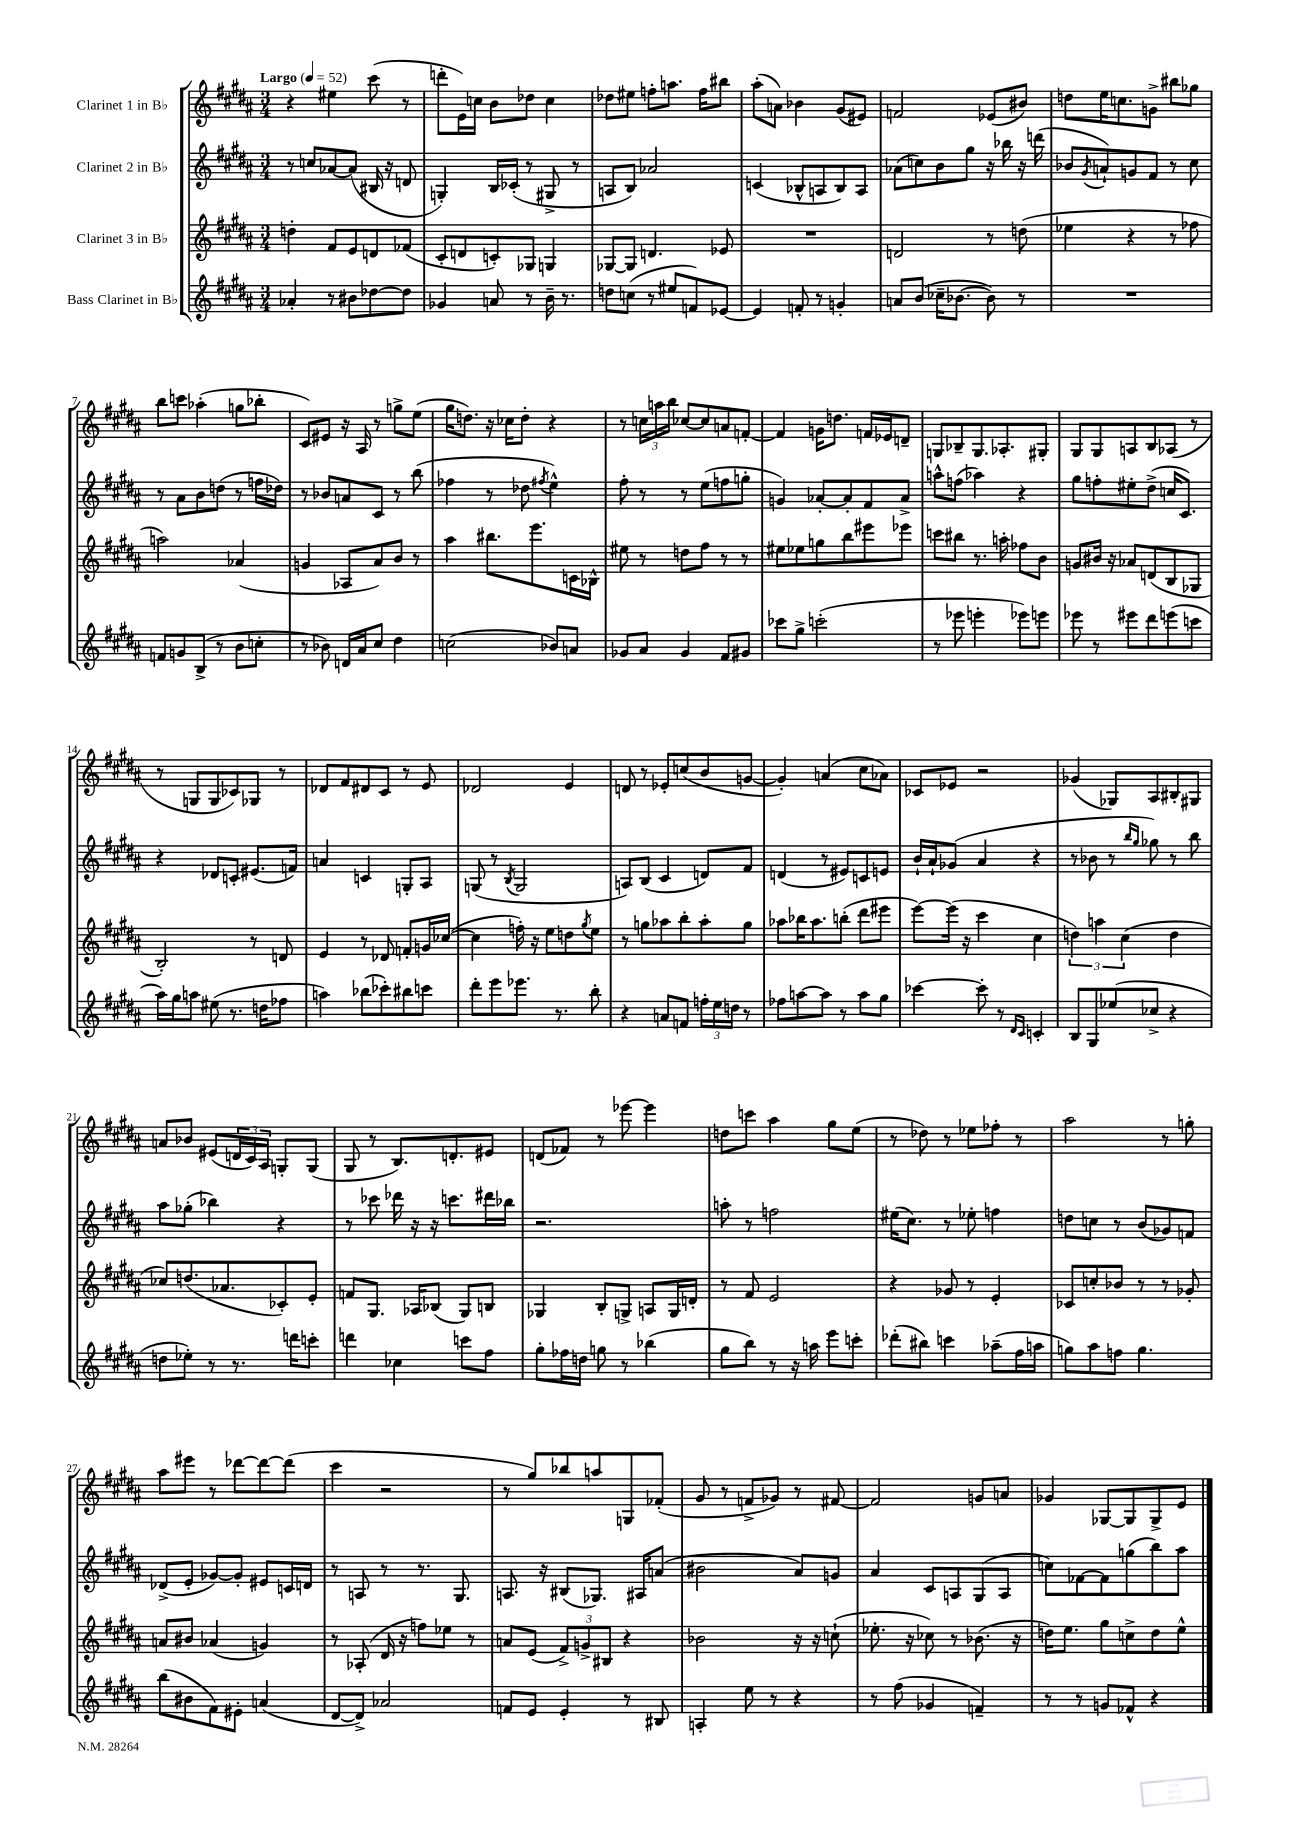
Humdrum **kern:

**kern	**kern	**kern	**kern
*staff4	*staff3	*staff2	*staff1
*clefG2	*clefG2	*clefG2	*clefG2
*k[f#c#g#d#a#]	*k[f#c#g#d#a#]	*k[f#c#g#d#a#]	*k[f#c#g#d#a#]
*M3/4	*M3/4	*M3/4	*M3/4
*MM52	*MM52	*MM52	*MM52
4a-'/	4dd'\	8r	4r
.	.	8cc/L	.
8r	8f#/L	[8a-/	4ee#\
8b#\L	8e/	(8a-/]J	.
[8dd-\	8d/	16B#/	(8ccc#\
.	.	16r	.
8dd-\]J	(8f-/J	8d/	8r
=	=	=	=
4g-/	8c#'/L	4G'/)	8ddd'\L
.	8d/	.	16e\L)
.	.	.	16cc\JJ
8a/	8c'/)	16B/LL	8b\L
.	.	(16c-'/JJ	.
8r	8G-/J	8r	8dd-\J
16b~\	4G/	8G#^/	4cc\
8.r	.	.	.
.	.	8r	.
=	=	=	=
8dd\L	[8G-/L	8A/L	8dd-\L
(8cc\J	8G-/]J	8B/J)	8ee#\J
8r	4.d/	2a-/	8ff'\L
8ee#/L	.	.	8.aa\J
8f/)	.	.	.
.	.	.	16ff\LK
[8e-/J	8e-/	.	8bb#\J
=	=	=	=
4e-/]	2.r	(4c/	(8aa#'\L
.	.	.	8a\J)
8f'/	.	8B-^^/L	4b-\
8r	.	8A/	.
4g'/	.	8B-/)	(8g#/L
.	.	8A/J	8e#/J)
=	=	=	=
8a/L	2d/	(8a-\L	2f/
(8b/J	.	8cc\)	.
16cc-~\LK	.	8b\	.
[8.b-\J	.	.	.
.	.	8gg#\J	.
8b-\])	8r	16r	(8e-/L
.	.	16bb-\	.
8r	(8dd\	16r	8b#/J)
.	.	(16ddd\	.
=	=	=	=
2.r	4ee-\	8b-/L	8dd\L
.	.	8qg#/	.
.	.	8a`/)	16ee\K
.	.	.	8.cc\
.	4r	8g/	.
.	.	8f#/J	8g^\J
.	8r	8r	8bb#\L
.	8ff-\	8cc#\	8gg-\J
=	=	=	=
8f/L	2aa\)	8r	8bb\L
8g/	.	8a#\L	8ccc\J
(8B^/J	.	8b\	(4aa-'\
8r	.	(8dd\J	.
8b\L	(4a-/	8r	8gg\L
8cc'\J	.	16ff\LL	8bb-'\J
.	.	16dd-\JJ)	.
=	=	=	=
8r	4g/	8r	8c#/L)
8b-\)	.	8b-/L	8e#/J
16d/LL	8A-/L	8a/	16r
16a#/J	.	.	16A#/
8cc#/J	8a#/)	8c#/J	8r
4dd#\	8b/J	8r	8gg^\L
.	8r	(8bb\	(8ee\J
=	=	=	=
(2cc\	4aa#\	4ff-\	16gg#\LK
.	.	.	8.dd\J)
.	8.bb#\L	8r	16r
.	.	.	16cc-\LK
.	.	8dd-\	8dd'\J
.	8.eee\	.	.
.	.	8qff#/	.
8b-/L)	.	4ee^^\)	4r
8a/J	16c\L	.	.
.	16B-^^\JJ	.	.
=	=	=	=
8g-/L	8ee#\	8ff#'\	8r
8a#/J	8r	8r	24cc\LL
.	.	.	24aa\
.	.	.	24bb\JJ
4g-/	8dd\L	8r	[8cc-/L
.	8ff#\J	(8ee\L	8cc-/]
8f#/L	8r	8ff\	8a/
8g#/J	8r	8gg'\J	[8f'/J
=	=	=	=
8ccc-\L	8ee#\L	4g/)	4f/]
8gg#^\J	8ee-\	.	.
(2ccc'\	8gg\	[8a-'/L	16g\LK
.	.	.	8.dd\J
.	8bb\	8a-'/]	.
.	8eee#\	8f#/	16f/LL
.	.	.	16e-/J
.	8eee-\J	8a-^/J	8d~/J
=	=	=	=
8r	8ccc\L	8aa^^\L	8G/L
8eee-\	8bb#\J	(8ff\J	8B-~/
4eee'\	8.r	4aa-\)	8.G/
.	16aa'\	.	8.A-'/
8eee-\L)	8ff-\L	4r	.
8eee\J	8b\J	.	8G#'/J
=	=	=	=
8eee-\	8g/L	8gg#\L	8G#/L
8r	16b#/Jk	8ff'\	8G#/
.	16r	.	.
8eee#\L	8a-/L	8ee#'\	8A/
8ddd#\	(8d/	(8dd#^\J	8B/
(8eee\	8B/	16cc/LK	(8A-/J
.	.	8.c#/J)	.
8ccc\J	8G-/J	.	8r
=	=	=	=
16aa#\LL)	2B'/)	4r	8r
16gg#\J	.	.	.
8aa\J	.	.	8G/L
(8ee#\	.	8d-/L	8G/
8.r	.	8c'/J	8c-/)
.	8r	(8.e#/L	8G-/J
16dd\LK	.	.	.
8ff-\J	8d/	.	8r
.	.	16f/Jk)	.
=	=	=	=
4aa\)	4e/	4a/	8d-/L
.	.	.	8f#/
(8bb-\L	8r	4c/	8d#/
8ccc-'\)	8d-/	.	8c#/J
8bb#\	8f'/L	8G'/L	8r
8ccc\J	16g/L	8A#/J	8e/
.	([16cc-/JJ	.	.
=	=	=	=
8ddd#'\L	4cc-\]	(8G/	2d-/
8eee\	.	8r	.
.	.	8qB/	.
8.eee-\J	16ff'\)	2G/	.
.	16r	.	.
.	8ee\L	.	.
8.r	.	.	.
.	8dd\	.	4e/
.	8qgg#/	.	.
8bb'\	8ee\J	.	.
=	=	=	=
4r	8r	8A/L)	8d/
.	8gg\L	(8B/J	8r
8a/L	8aa-\	4c#/	8e-'/L
8f/J	8bb'\	.	(8cc/
24ff'\LL	8aa-'\	8d/L)	8b/
24ee\	.	.	.
24dd\JJ	.	.	.
8r	8gg\J	8f#/J	[8g/J
=	=	=	=
8ff-\L	8aa-\L	(4d/	4g'/])
[8aa\	16bb-\K	.	.
.	8.aa-\	.	.
8aa\]J	.	8r	(4a/
8r	(8bb'\J	8e#/L)	.
8aa\L	8ddd#\L	8c/	8cc#\L
8gg#\J	8eee#\J	8e/J	8a-\J)
=	=	=	=
[4ccc-\	[8eee\L)	16b`/LL	8c-/L
.	.	16a#`/J	.
.	(16eee\]Jk	(8g-/J	8e-/J
.	16r	.	.
8ccc-'\]	4ccc#\	4a#/	2r
8r	.	.	.
16qqd#/LL	.	.	.
16qqc#/JJ	.	.	.
4c'/	4cc#\	4r	.
=	=	=	=
8B/L	6dd\)	8r	(4g-/
8G#/	.	8b-\	.
.	6aa\	.	.
(8ee-/	.	8r	8G-/L)
.	(6cc#\	.	.
.	.	16qqbb/LL	.
.	.	16qqgg#/JJ	.
8cc-^/J	.	8gg-\)	8A#/
4r	4dd\	8r	8B#'/
.	.	8bb\	8G#/J
=	=	=	=
8dd\L	8cc-/L)	8aa#\L	8a/L
8ee-'\J)	(8.dd/	(8gg-'\J	8b-/J
8r	.	4bb-\)	(8e#/L
.	8.a-/	.	.
8.r	.	.	24d/L
.	.	.	24c#/)
.	.	.	24A#/JJ
.	8c-'/)	4r	8G'/L
16ddd\LK	.	.	.
8ccc'\J	8e'/J	.	(8G/J
=	=	=	=
4ddd\	8f/L	8r	8G#/
.	8.G#/J	8ccc-\	8r
4cc-\	.	16ddd-\	8.B/L)
.	16A-/LK	16r	.
.	(8B-/J	16r	.
.	.	8.ccc\L	8.d'/
8ccc\L	8G#/L)	.	.
8ff#\J	8B/J	16ddd#\L	8e#/J
.	.	16bb-\JJ	.
=	=	=	=
8gg#'\L	4G-/	2.r	(8d/L
16ff-\L	.	.	8f-/J)
16dd\JJ	.	.	.
8gg\	8B'/L	.	8r
8r	8G^/J	.	[8eee-\
(4bb-\	8A/L	.	4eee-\]
.	16G/L	.	.
.	16d'/JJ	.	.
=	=	=	=
8gg#\L	8r	8aa'\	8dd\L
8bb\J)	8f#/	8r	8ccc\J
8r	2e/	2ff\	4aa#\
16r	.	.	.
16aa\	.	.	.
8eee\L	.	.	8gg#\L
8ccc'\J	.	.	(8ee\J
=	=	=	=
(8ddd-'\L	4r	(16ee#\LK	8r
.	.	8.cc#\J)	.
8bb#\J)	.	.	8dd-\)
4ccc\	8g-/	8r	8r
.	8r	8ee-'\	8ee-\L
(8aa-~\L	4e'/	4ff\	8ff-'\J
16ff#\L	.	.	8r
16aa\JJ	.	.	.
=	=	=	=
8gg\L)	8c-/L	8dd\L	2aa#\
8aa#\	8cc'/	8cc\J	.
8ff\J	8b-/J	8r	.
4.gg\	8r	(8b/L	.
.	8r	8g-/)	8r
.	8g-'/	8f/J	8gg'\
=	=	=	=
(8bb\L	8a/L	(8d-^/L	8aa#\L
8b#\	8b#/J	8e'/J	8eee#\J
8f#\)	(4a-/	[8g-/L)	8r
8e#'\J	.	8g-'/]J	[8ddd-\L
(4a/	4g/)	8e#/L	8ddd-\_
.	.	16c/L	(8ddd-\]J
.	.	16d/JJ	.
=	=	=	=
[8d#/L	8r	8r	4ccc#\
8d#^/]J)	(8A-'/	8A/	.
2a-/	16d#/	8r	2r
.	16r	.	.
.	8ff\L)	8.r	.
.	8ee-\J	.	.
.	.	8.G#/	.
.	8r	.	.
=	=	=	=
8f/L	8a/L	8.A/	8r
8e/J	(8e/J	.	8gg#/L)
.	.	16r	.
4e'/	12f#^/L)	(8B#/L	8bb-/
.	12g^/	.	.
.	.	8.G-/J)	8aa/
.	12B#/J	.	.
8r	4r	.	8G/
.	.	16A#/LK	.
8B#/	.	(8a/J	(8f-'/J
=	=	=	=
4A'/	2b-\	2b#\	8g#/
.	.	.	8r
8ee\	.	.	8f^/L
8r	.	.	8g-/J)
4r	16r	8a#/L)	8r
.	16r	.	.
.	(8cc`\	8g/J	[8f#/
=	=	=	=
8r	8.ee-'\	4a#/	2f#/]
(8ff#\	.	.	.
.	16r	.	.
4g-/	8cc-\)	8c#/L	.
.	8r	8A/	.
4f~/)	(8.b-\	(8G#/	8g/L
.	.	8A/J	8a/J
.	16r	.	.
=	=	=	=
8r	16dd\LK)	8cc\L)	4g-/
.	8.ee\J	.	.
8r	.	[8f-\	.
8g/L	8gg#\L	8f-\]	[8G-/L
8f-^^/J	8cc^\	(8gg\	8G-/]
4r	8dd\	8bb\)	8G-^/
.	8ee^^\J	8aa#\J	8e/J
==	==	==	==
*-	*-	*-	*-
